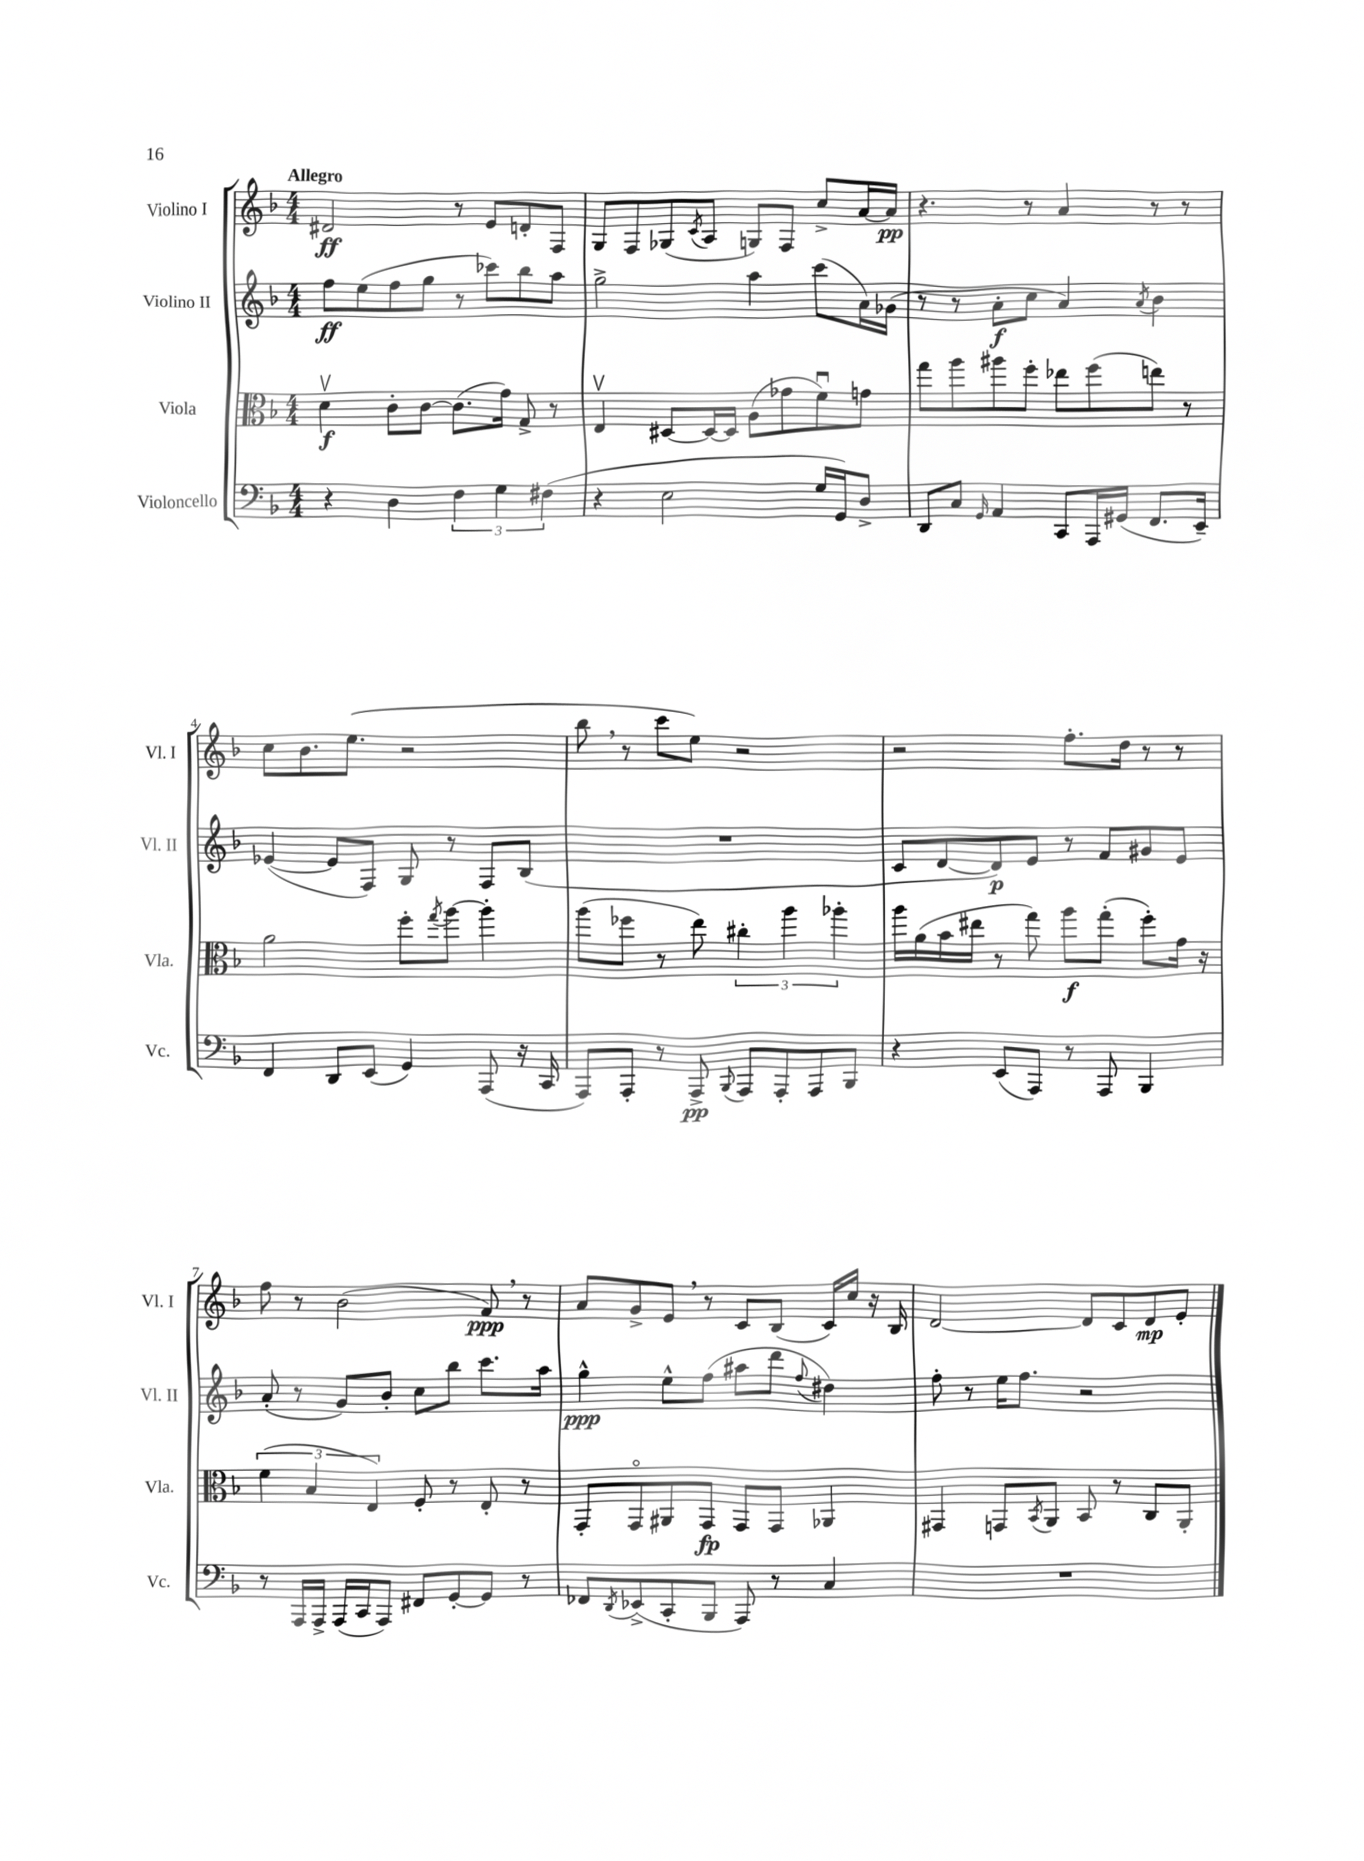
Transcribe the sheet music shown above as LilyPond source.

<<
\new StaffGroup <<
\new Staff = "s0" \with { instrumentName = "Violino I" shortInstrumentName = "Vl. I" } {
    \clef treble \key f \major \numericTimeSignature \time 4/4 \tempo "Allegro"
    dis'2\ff r8 e'8 d'8-. f8 |
    g8 f8 ges8( \acciaccatura { c'8 } a8 g8) f8 c''8-> a'16~ a'16\pp |
    r4. r8 a'4 r8 r8 |
    c''8 bes'8. e''8.( r2 |
    bes''8 \breathe r8 c'''8 e''8) r2 |
    r2 f''8.-. d''16 r8 r8 |
    f''8 r8 bes'2( f'8\ppp) \breathe r8 |
    a'8 g'8-> e'8 \breathe r8 c'8 bes8( c'16) c''16 r16 bes16 |
    d'2~ d'8 c'8 d'8\mp e'8-. \bar "|." |
}
\new Staff = "s1" \with { instrumentName = "Violino II" shortInstrumentName = "Vl. II" } {
    \clef treble \key f \major \numericTimeSignature \time 4/4
    f''8\ff e''8( f''8 g''8 r8 ces'''8) bes''8 a''8 |
    g''2-> a''4 c'''8( a'16) ges'16( |
    r8 r8 a'8-.\f c''8 a'4) \acciaccatura { a'8 } bes'4 |
    ees'4~( ees'8 f8) g8 r8 f8 bes8( |
    R1 |
    c'8 d'8~ d'8\p) e'8 r8 f'8 gis'8 e'8 |
    a'8-.( r8 g'8) bes'8-. c''8 bes''8 c'''8. a''16 |
    g''4-^\ppp e''8-^ f''8( ais''8 d'''8 \appoggiatura { f''8 } dis''4) |
    f''8-. r8 e''16 f''8. r2 \bar "|." |
}
\new Staff = "s2" \with { instrumentName = "Viola" shortInstrumentName = "Vla." } {
    \clef alto \key f \major \numericTimeSignature \time 4/4
    d'4\upbow\f c'8-. c'8~ c'8.( g'16) g8-> r8 |
    e4\upbow dis8~ dis16~ dis16 a8( ges'8 f'8\downbow) g'8 |
    g''8 a''8 ais''8 f''8-. ees''8 f''8( e''8) r8 |
    a'2 f''8-. \acciaccatura { g''8 } a''8~ a''4-. |
    a''8( fes''8 r8 e''8) \tuplet 3/2 { cis''4-. a''4 aes''4-. } |
    a''16 a'16( bes'16 eis''16 r8 g''8) a''8\f g''8-.( f''8-.) g'16 r16 |
    \tuplet 3/2 { f'4( bes4 e4) } f8-. r8 e8-. r8 |
    g,8-. g,8\flageolet ais,8 g,8\fp g,8 g,8 aes,4 |
    gis,4 g,8 \acciaccatura { bes,8 } a,8 bes,8 r8 c8 a,8-. \bar "|." |
}
\new Staff = "s3" \with { instrumentName = "Violoncello" shortInstrumentName = "Vc." } {
    \clef bass \key f \major \numericTimeSignature \time 4/4
    r4 d4 \tuplet 3/2 { f4 g4 fis4( } |
    r4 e2 g16 g,16) d8-> |
    d,8 c8 \grace { g,16 } a,4 c,8 a,,16 gis,16( f,8. e,16--) |
    f,4 d,8 e,8( g,4) a,,8( r16 c,16 |
    a,,8) a,,8-. r8 a,,8->\pp \appoggiatura { bes,,8 } a,,8 a,,8-. a,,8 bes,,8 |
    r4 e,8( a,,8) r8 a,,8 bes,,4 |
    r8 a,,16 a,,16-> a,,16( c,16 a,,8) fis,8 g,8~-. g,8 r8 |
    fes,8 \acciaccatura { d,8 } ees,8->( c,8-. bes,,8 a,,8) r8 c4 |
    R1 \bar "|." |
}
>>
>>
